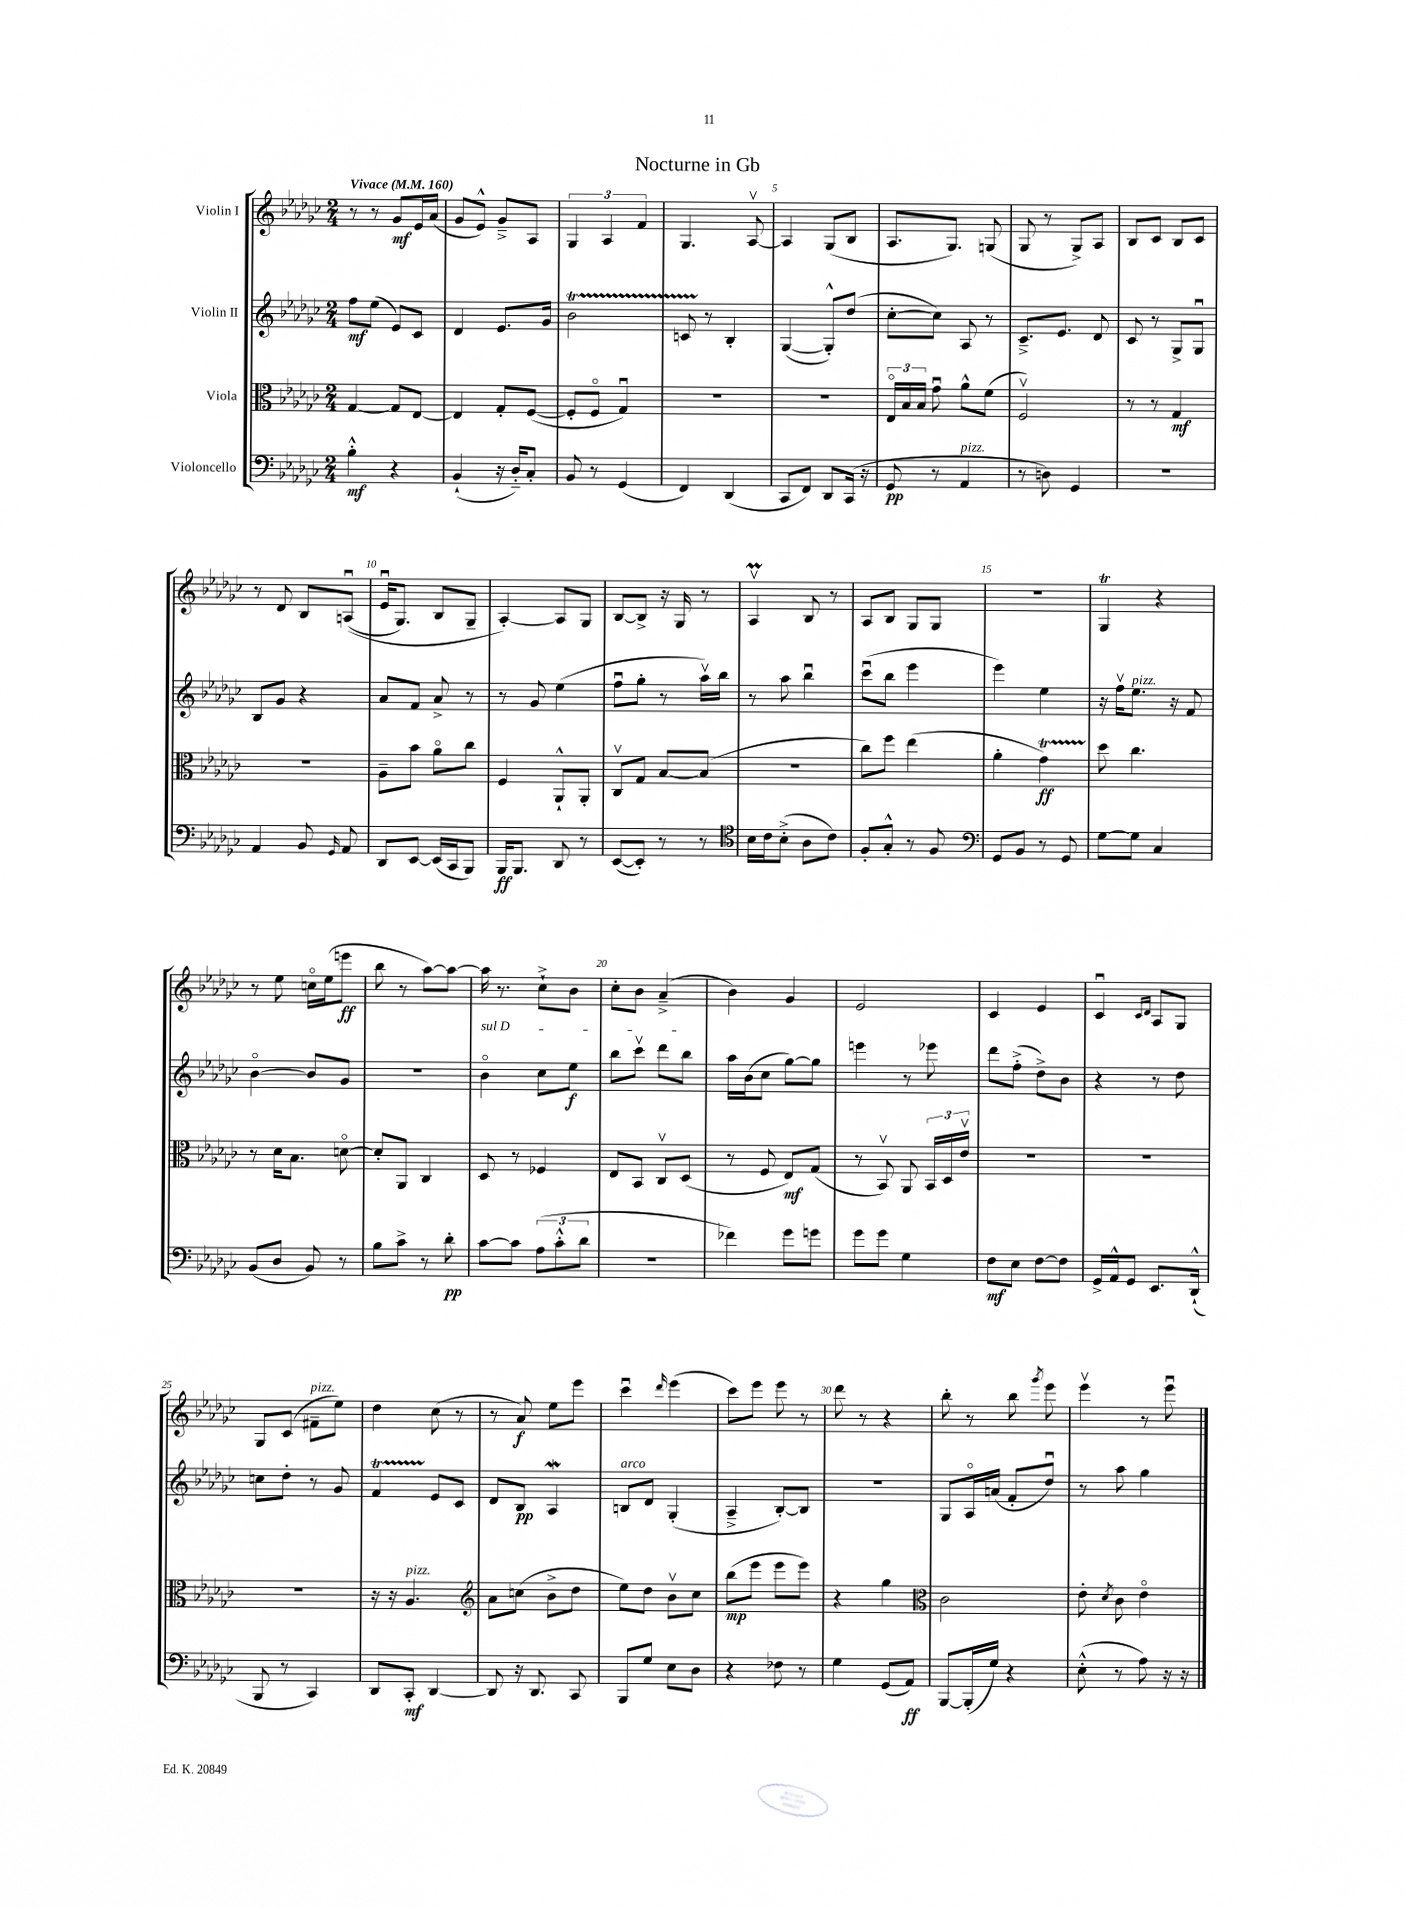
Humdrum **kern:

**kern	**dynam	**kern	**dynam	**kern	**dynam	**kern	**dynam
*part4	*part4	*part3	*part3	*part2	*part2	*part1	*part1
*staff4	*staff4	*staff3	*staff3	*staff2	*staff2	*staff1	*staff1
*I"Violoncello	*	*I"Viola	*	*I"Violin II	*	*I"Violin I	*
*clefF4	*	*clefC3	*	*clefG2	*	*clefG2	*
*k[b-e-a-d-g-c-]	*	*k[b-e-a-d-g-c-]	*	*k[b-e-a-d-g-c-]	*	*k[b-e-a-d-g-c-]	*
*M2/4	*	*M2/4	*	*M2/4	*	*M2/4	*
*MM160	*	*MM160	*	*MM160	*	*MM160	*
=1	=1	=1	=1	=1	=1	=1	=1
!	!	!	!	!	!	!LO:TX:a:B:t=Vivace	!
4B-'^^\	mf	[4G-/	.	8ff\L	mf	8r	.
.	.	.	.	(8ee-\J	.	8r	.
4r	.	8G-/L]	.	8e-/L)	.	8g-/L	mf
.	.	[8E-/J	.	8c-/J	.	16e-/L	.
.	.	.	.	.	.	(16a-/JJ	.
=2	=2	=2	=2	=2	=2	=2	=2
(4BB-`/	.	4E-/]	.	4d-/	.	8g-/L	.
.	.	.	.	.	.	8e-^^/J)	.
16r	.	8G-'/L	.	8.e-/L	.	8g-~^/L	.
16D-/KL)	.	.	.	.	.	.	.
8C-'/J	.	([8F/J	.	.	.	8A-/J	.
.	.	.	.	16g-/Jk	.	.	.
=3	=3	=3	=3	=3	=3	=3	=3
8BB-/	.	8F'/L]	.	2b-t\	.	6G-/	.
8r	.	8F/J	.	.	.	.	.
.	.	.	.	.	.	6A-/	.
(4GG-/	.	4G-u/)	.	.	.	.	.
.	.	.	.	.	.	6f/	.
=4	=4	=4	=4	=4	=4	=4	=4
4FF/)	.	2r	.	8cnTTT/	.	4.G-/	.
.	.	.	.	8r	.	.	.
(4DD-/	.	.	.	4B-'/	.	.	.
.	.	.	.	.	.	[8A-v/	.
=5	=5	=5	=5	=5	=5	=5	=5
8CC-/L	.	2r	.	([4G-/	.	4A-/]	.
8FF/J)	.	.	.	.	.	.	.
8DD-/L	.	.	.	8G-'^^/L])	.	(8G-/L	.
(16CC-/Jk	.	.	.	(8dd-/J	.	8B-/J	.
16r	.	.	.	.	.	.	.
=6	=6	=6	=6	=6	=6	=6	=6
8GG-/	pp	24E-/LL	.	[8cc-'\L	.	8.A-/L	.
.	.	24B-/	.	.	.	.	.
.	.	24B-/JJ	.	.	.	.	.
8r	.	8g-u\	.	8cc-\J])	.	.	.
.	.	.	.	.	.	8.G-/J)	.
!LO:TX:a:i:t=pizz.	!	!	!	!	!	!	!
4AA-/	.	8a-^^\L	.	8A-/	.	.	.
.	.	(8f\J	.	8r	.	(8Gn/	.
=7	=7	=7	=7	=7	=7	=7	=7
8r	.	2Fv/)	.	8.c-~^/L	.	8G-/	.
8Dn\)	.	.	.	.	.	8r	.
.	.	.	.	8.e-/J	.	.	.
4GG-/	.	.	.	.	.	8G-^/L)	.
.	.	.	.	8d-/	.	8A-/J	.
=8	=8	=8	=8	=8	=8	=8	=8
2r	.	8r	.	8c-/	.	8B-/L	.
.	.	8r	.	8r	.	8c-/J	.
.	.	4G-/	mf	8G-^/L	.	8B-/L	.
.	.	.	.	8G-u/J	.	8c-/J	.
!!LO:LB:g=z
=9	=9	=9	=9	=9	=9	=9	=9
4AA-/	.	2r	.	8B-/L	.	8r	.
.	.	.	.	8g-/J	.	8d-/	.
8BB-/	.	.	.	4r	.	8B-/L	.
16qqGG-/	.	.	.	.	.	.	.
8AA-/	.	.	.	.	.	((8Anu/J	.
=10	=10	=10	=10	=10	=10	=10	=10
8DD-/L	.	8A-~\L	.	8a-/L	.	16e-u/KL	.
.	.	.	.	.	.	8.G-/J)	.
[8EE-/J	.	8b-\J	.	8f/J	.	.	.
(16EE-/LL]	.	8a-\L	.	8a-^/	.	8B-/L	.
16CC-/J	.	.	.	.	.	.	.
8BBB-/J)	.	8cc-\J	.	8r	.	8G-~/J	.
=11	=11	=11	=11	=11	=11	=11	=11
16BBB-/KL	ff	4F/	.	8r	.	[4A-'/)	.
8.BBB-/J	.	.	.	.	.	.	.
.	.	.	.	8g-/	.	.	.
8DD-/	.	8AA-`^^/L	.	(4ee-\	.	8A-/L]	.
8r	.	8AA-'/J	.	.	.	8G-/J	.
=12	=12	=12	=12	=12	=12	=12	=12
([8EE-/L	.	8C-v/L	.	8ffu\L	.	[8B-/L	.
8EE-'/J])	.	8G-/J	.	8gg-'\J	.	8B-^/J]	.
8r	.	[8B-/L	.	8r	.	16r	.
.	.	.	.	.	.	16G-/	.
8r	.	(8B-/J]	.	16aa-v\LL)	.	8r	.
.	.	.	.	16bb-\JJ	.	.	.
=13	=13	=13	=13	=13	=13	=13	=13
*clefC4	*	*	*	*	*	*	*
16B-\LL	.	2r	.	8r	.	4A-Mv/	.
16c-\J	.	.	.	.	.	.	.
(8B-'^\J	.	.	.	8aa-\	.	.	.
8A-\L	.	.	.	4bb-u\	.	8B-/	.
8c-\J)	.	.	.	.	.	8r	.
=14	=14	=14	=14	=14	=14	=14	=14
8F'/L	.	8cc-\L)	.	(8ccc-u\L	.	8A-/L	.
8G-'^^/J	.	8ff\J	.	8bb-\J	.	8B-/J	.
8r	.	(4ee-\	.	4eee-\	.	8G-/L	.
8F/	.	.	.	.	.	8G-/J	.
=15	=15	=15	=15	=15	=15	=15	=15
*clefF4	*	*	*	*	*	*	*
8GG-/L	.	4a-'\	.	4eee-\)	.	2r	.
8BB-/J	.	.	.	.	.	.	.
8r	.	4g-T\)	ff	4ee-\	.	.	.
8GG-/	.	.	.	.	.	.	.
=16	=16	=16	=16	=16	=16	=16	=16
[8G-\L	.	8dd-\	.	16r	.	4G-T/	.
.	.	.	.	16ffv\KL	.	.	.
!	!	!	!	!LO:TX:a:i:t=pizz.	!	!	!
8G-\J]	.	4.cc-\	.	8.ee-\J	.	.	.
4C-/	.	.	.	.	.	4r	.
.	.	.	.	16r	.	.	.
.	.	.	.	8f/	.	.	.
!!LO:LB:g=z
=17	=17	=17	=17	=17	=17	=17	=17
(8BB-/L	.	8r	.	[4b-\	.	8r	.
8D-/J	.	16d-\KL	.	.	.	8ee-\	.
.	.	8.B-\J	.	.	.	.	.
8BB-/)	.	.	.	8b-/L]	.	16ccn\LL	.
.	.	.	.	.	.	(16ee-\J	.
8r	.	[8dn\	.	8g-/J	.	8eeen\J	ff
=18	=18	=18	=18	=18	=18	=18	=18
8B-\L	.	8d'/L]	.	2r	.	8bb-\	.
8c-^\J	.	8AA-/J	.	.	.	8r	.
8r	.	4C-/	.	.	.	[8aa-\L)	.
8d-'\	pp	.	.	.	.	8aa-\J_	.
=19	=19	=19	=19	=19	=19	=19	=19
!	!	!	!	!LO:TX:a:i:t=sul D	!	!	!
[8c-\L	.	8D-/	.	4b-\	.	16aa-\]	.
.	.	.	.	.	.	8.r	.
8c-\J]	.	8r	.	.	.	.	.
(12A-\L	.	4F-X/	.	8cc-\L	.	8cc-`^\L	.
12c-'^^\	.	.	.	.	.	.	.
.	.	.	.	8ee-\J	f	8b-\J	.
12d-\J	.	.	.	.	.	.	.
=20	=20	=20	=20	=20	=20	=20	=20
2r	.	8E-/L	.	8bb-\L	.	8cc-'\L	.
.	.	8BB-/J	.	8ccc-v\J	.	8b-\J	.
.	.	8C-v/L	.	8ddd-\L	.	(4a-~^/	.
.	.	(8D-/J	.	8bb-\J	.	.	.
=21	=21	=21	=21	=21	=21	=21	=21
4f-X\)	.	8r	.	16aa-\LL	.	4b-\)	.
.	.	.	.	(16b-\J	.	.	.
.	.	8F/	.	8cc-\J	.	.	.
8g-\L	.	8E-/L)	mf	[8gg-\L)	.	4g-/	.
8gn\J	.	(8G-/J	.	8gg-\J]	.	.	.
=22	=22	=22	=22	=22	=22	=22	=22
8g-\L	.	8r	.	4eeen\	.	2e-/	.
8g-\J	.	8BB-v/)	.	.	.	.	.
4G-\	.	8AA-/	.	8r	.	.	.
.	.	24BB-/LL	.	8eee-X\	.	.	.
.	.	24D-/	.	.	.	.	.
.	.	24e-v/JJ	.	.	.	.	.
=23	=23	=23	=23	=23	=23	=23	=23
8F\L	mf	2r	.	8ddd-\L	.	4c-/	.
8E-\J	.	.	.	(8ff'^\J	.	.	.
[8F\L	.	.	.	8dd-^\L)	.	4e-/	.
8F\J]	.	.	.	8b-\J	.	.	.
=24	=24	=24	=24	=24	=24	=24	=24
16GG-^/LL	.	2r	.	4r	.	4c-u/	.
16AA-^^/J	.	.	.	.	.	.	.
8GG-/J	.	.	.	.	.	.	.
.	.	.	.	.	.	16qqc-/LL	.
.	.	.	.	.	.	16qqd-/JJ	.
8.EE-/L	.	.	.	8r	.	8A-/L	.
.	.	.	.	8dd-\	.	8G-/J	.
(16DD-`^^/Jk	.	.	.	.	.	.	.
!!LO:LB:g=z
=25	=25	=25	=25	=25	=25	=25	=25
8BBB-/	.	2r	.	8ccn\L	.	8G-/L	.
8r	.	.	.	8dd-'\J	.	(8c-/J	.
!	!	!	!	!	!	!LO:TX:a:i:t=pizz.	!
4CC-/)	.	.	.	8r	.	8f#X~\L	.
.	.	.	.	8g-/	.	8ee-\J)	.
=26	=26	=26	=26	=26	=26	=26	=26
8DD-/L	.	16r	.	4ft/	.	4dd-\	.
.	.	16r	.	.	.	.	.
!	!	!LO:TX:a:i:t=pizz.	!	!	!	!	!
8CC-'/J	mf	4.A-/	.	.	.	.	.
[4DD-/	.	.	.	8e-/L	.	(8cc-\	.
.	.	.	.	8c-/J	.	8r	.
=27	=27	=27	=27	=27	=27	=27	=27
*	*	*clefG2	*	*	*	*	*
8DD-/]	.	8a-\L	.	8d-/L	.	8r	.
16r	.	(8ccn\J	.	8B-/J	pp	8a-/)	f
8.DD-/	.	.	.	.	.	.	.
.	.	8b-^\L	.	4A-W/	.	8ee-\L	.
8CC-/	.	8dd-\J	.	.	.	8eee-\J	.
=28	=28	=28	=28	=28	=28	=28	=28
!	!	!	!	!LO:TX:a:i:t=arco	!	!	!
8BBB-/L	.	8ee-\L)	.	8Bn/L	.	4ccc-u\	.
8G-/J	.	8dd-\J	.	8d-/J	.	.	.
.	.	.	.	.	.	16qqddd-/	.
8E-\L	.	8b-v\L	.	(4G-'/	.	(4eee-\	.
8D-\J	.	8cc-\J	.	.	.	.	.
=29	=29	=29	=29	=29	=29	=29	=29
4r	.	(8bb-\L	mp	4A-~^/	.	8ccc-\L)	.
.	.	8eee-\J	.	.	.	8eee-\J	.
8F-X\	.	8eee-\L	.	[8B-'/L)	.	8eee-\	.
8r	.	8eee-\J)	.	8B-/J]	.	8r	.
=30	=30	=30	=30	=30	=30	=30	=30
4G-\	.	4r	.	2r	.	8ddd-\	.
.	.	.	.	.	.	8r	.
(8GG-/L	.	4gg-\	.	.	.	4r	.
8AA-/J)	ff	.	.	.	.	.	.
=31	=31	=31	=31	=31	=31	=31	=31
*	*	*clefC3	*	*	*	*	*
[8BBB-/L	.	2c-\	.	8G-/L	.	8bb-'\	.
(16BBB-'/L]	.	.	.	16A-/L	.	8r	.
16G-/JJ)	.	.	.	(16an/JJ	.	.	.
4r	.	.	.	8f'/L	.	8bb-\	.
.	.	.	.	.	.	8qggg-/	.
.	.	.	.	8dd-u/J)	.	8eee-\	.
=32	=32	=32	=32	=32	=32	=32	=32
(8E-'^^\	.	8e-'\	.	8r	.	4eee-v\	.
.	.	8qd-/	.	.	.	.	.
8r	.	8c-\	.	8aa-\	.	.	.
8A-\)	.	4e-\	.	4gg-\	.	8r	.
16r	.	.	.	.	.	8eee-u\	.
16r	.	.	.	.	.	.	.
==	==	==	==	==	==	==	==
*-	*-	*-	*-	*-	*-	*-	*-
